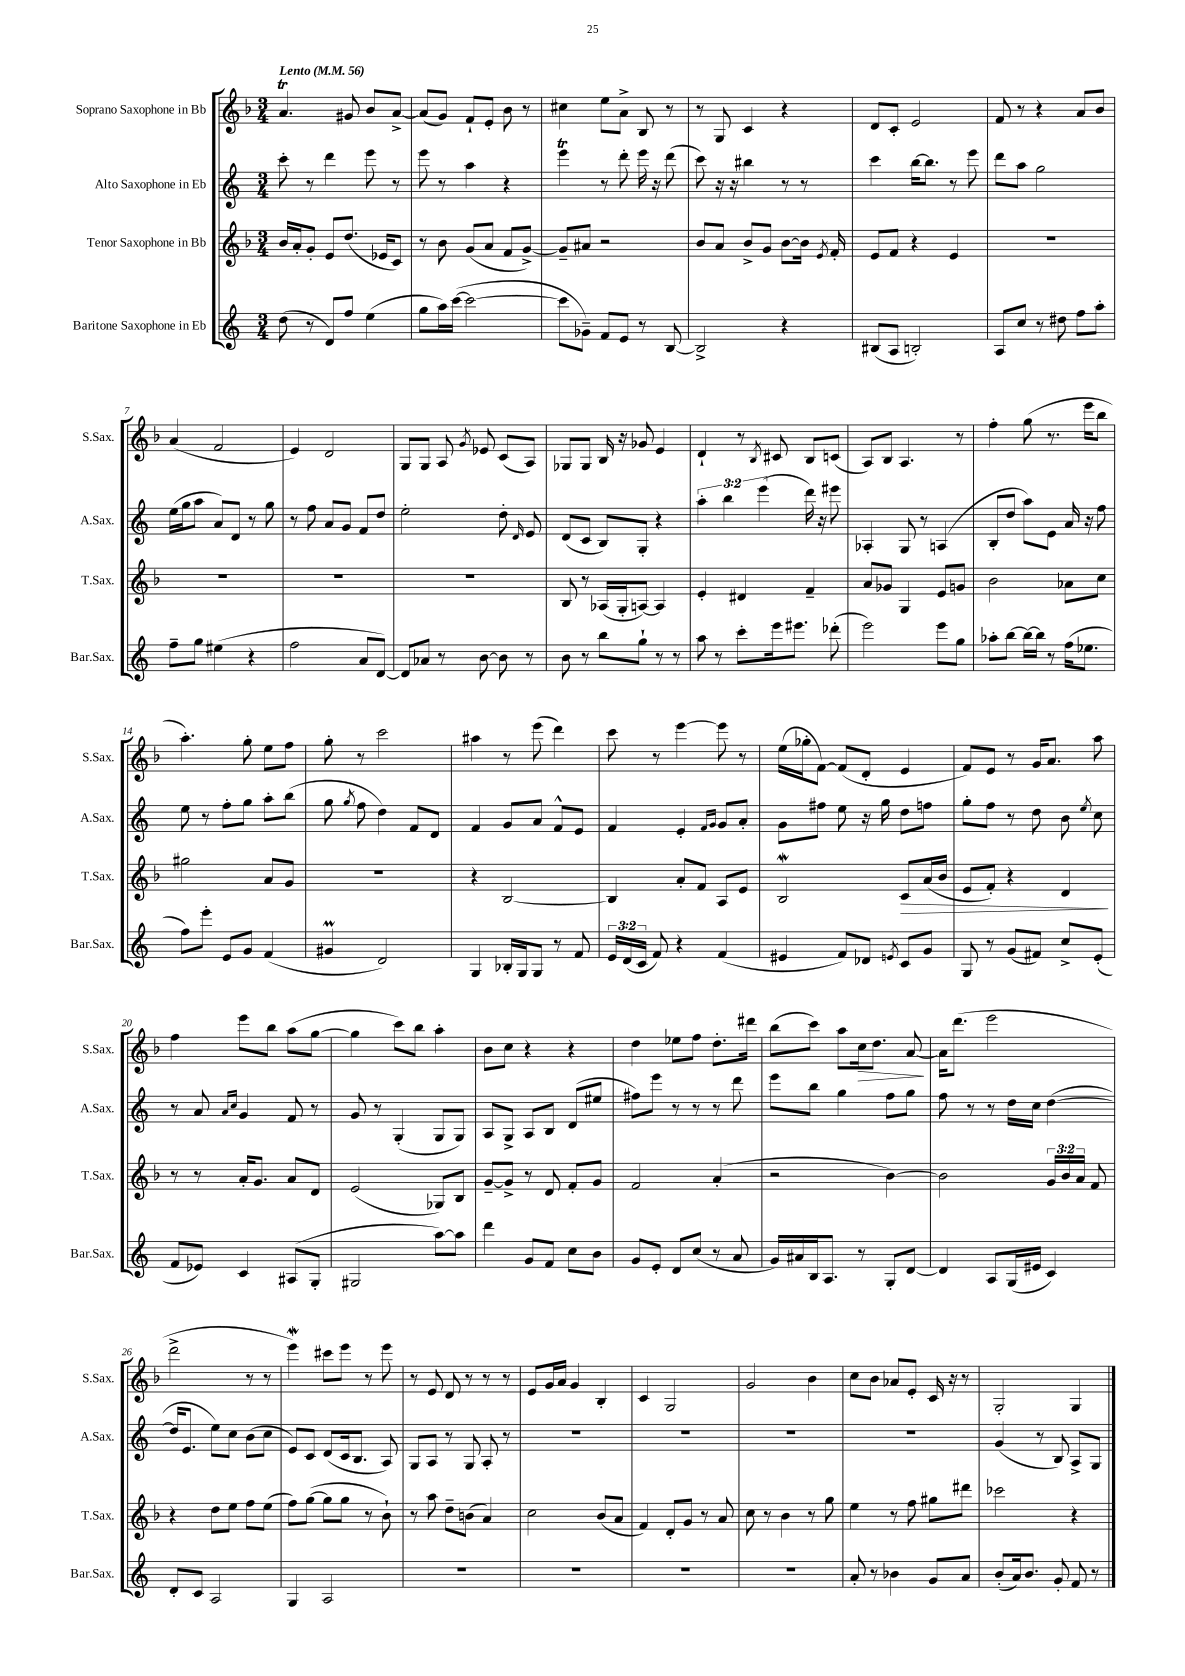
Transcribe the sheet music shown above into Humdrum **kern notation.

**kern	**kern	**kern	**kern
*staff4	*staff3	*staff2	*staff1
*clefG2	*clefG2	*clefG2	*clefG2
*k[]	*k[b-]	*k[]	*k[b-]
*M3/4	*M3/4	*M3/4	*M3/4
*MM56	*MM56	*MM56	*MM56
(8dd	16b-	8ccc'	4.a
.	16a'	.	.
8r	8g'	8r	.
8d)	8e	4ddd	.
8ff	(8.dd	.	8g#
(4ee	.	8eee	8b-
.	16e-	.	.
.	8c)	8r	[8a^
=	=	=	=
8gg	8r	8eee	(8a]
16aa)	8b-	8r	8g)
([16ccc	.	.	.
2ccc_	(8g	4aa	8f`
.	8a	.	8e'
.	8f	4r	8b-
.	[8g^)	.	8r
=	=	=	=
8ccc]	8g~]	4eee	4cc#
8g-~)	8a#	.	.
8f	2r	8r	8ee
8e	.	8ddd'	8a^
8r	.	16eee	8B-
.	.	16r	.
[8B	.	(8ddd	8r
=	=	=	=
2B^]	8b-	8ccc)	8r
.	8a	16r	8G
.	.	16r	.
.	8b-^	4bb#	4c
.	8g	.	.
4r	[8b-	8r	4r
.	16b-]	8r	.
.	8qe	.	.
.	16f'	.	.
=	=	=	=
(8B#	8e	4ccc	8d
8A	8f	.	8c'
2B')	4r	[16bb	2e
.	.	8.bb]	.
.	4e	8r	.
.	.	8eee	.
=	=	=	=
8A	2.r	8ddd	8f
8cc	.	8aa	8r
8r	.	2gg	4r
8dd#	.	.	.
8ff	.	.	8a
8aa'	.	.	8b-
=	=	=	=
8ff~	2.r	(16ee	(4a
.	.	16gg	.
8gg	.	8aa	.
(4ee#	.	8a)	2f
.	.	8d	.
4r	.	8r	.
.	.	8gg	.
=	=	=	=
2ff	2.r	8r	4e)
.	.	8ff	.
.	.	8a	2d
.	.	8g	.
8a	.	8f	.
[8d)	.	8dd	.
=	=	=	=
8d]	2.r	2ee'	8G
8a-	.	.	8G
8r	.	.	8A
.	.	.	8qg
[8b	.	.	8e-
8b]	.	8dd'	(8c
.	.	16qqd	.
8r	.	8e	8A)
=	=	=	=
8b	8B-	(8d	8G-
8r	8r	8c	8G-
8bb	(16A-	8B)	16B-
.	16G'	.	16r
8gg`	[8A)	8G'	8g-
8r	4A]	4r	4e
8r	.	.	.
=	=	=	=
8aa	4e'	6aa'	4d`
8r	.	.	.
.	.	6bb	.
8ccc'	4d#	.	8r
.	.	(6eee	.
.	.	.	8qB-
16eee	.	.	8c#
8.eee#	.	.	.
.	4f~	16ddd)	8B-
.	.	16r	.
(8ddd-'	.	8eee#	(8c
=	=	=	=
2eee)	8a	4A-'	8A)
.	8g-	.	8B-
.	4G	8G	4.A
.	.	8r	.
8eee	8e	(4A	.
8gg	8g	.	8r
=	=	=	=
8aa-'	2b-	8B'	4ff'
[8bb	.	8dd	.
16bb_	.	8aa)	(8gg
16bb]	.	.	.
8r	.	8e	8.r
(16ff	8a-	16a	.
8.ee-	.	16r	16eee
.	8cc	8ff	8bb-
=	=	=	=
8ff)	2gg#	8ee	4.aa')
8eee'	.	8r	.
8e	.	8ff'	.
8g	.	8gg	8gg'
(4f	8a	8aa'	8ee
.	8g	(8bb	8ff
=	=	=	=
4g#	2.r	8gg	8gg'
.	.	8qgg	.
.	.	8ff	8r
2d)	.	4dd)	2ccc
.	.	8f	.
.	.	8d	.
=	=	=	=
4G	4r	4f	4aa#
16B-'	[2B-	8g	8r
16G	.	.	.
8G	.	8a	(8eee
8r	.	8f^^	4ddd)
8f	.	8e	.
=	=	=	=
24e	4B-]	4f	8ccc
(24d	.	.	.
24c	.	.	.
8f)	.	.	8r
4r	8a'	4e'	[4eee
.	8f	.	.
.	.	16qqf	.
.	.	16qqg	.
(4f	8A	8g	8eee]
.	8e	8a'	8r
=	=	=	=
4e#	2B-	8g	(16ee
.	.	.	16gg-'
.	.	8ff#	[8f)
8f)	.	8ee	(8f]
8d-	.	16r	8d'
.	.	16gg	.
8qe	.	.	.
8c	8c	8dd	4e
8g	(16a	8ff	.
.	16b-	.	.
=	=	=	=
8G	8e	8gg'	8f)
8r	8f')	8ff	8e
(8g	4r	8r	8r
8f#)	.	8dd	16g
.	.	.	8.a
8cc^	4d	8b	.
.	.	8qee	.
(8e'	.	8cc	8aa
=	=	=	=
8f	8r	8r	4ff
8e-)	8r	8a	.
.	.	16qqa	.
.	.	16qqcc	.
4c	16a'	4g	8eee
.	8.g	.	.
.	.	.	8bb-
(8A#	8a	8f	(8aa
8G'	8d	8r	[8gg
=	=	=	=
2G#	(2e	8g	4gg]
.	.	8r	.
.	.	(4G'	8ccc)
.	.	.	8bb-
[8aa)	8G-)	8G	4aa'
8aa]	8B-	8G)	.
=	=	=	=
4ddd	[8g~	8A	8b-
.	8g^]	8G^	8cc
8g	8r	8A	4r
8f	8d	8B	.
8cc	8f'	(8d	4r
8b	8g	8ee#	.
=	=	=	=
8g	2f	8ff#)	4dd
8e'	.	8eee	.
8d	.	8r	8ee-
(8cc	.	8r	8ff
8r	(4a'	8r	8.dd'
8a	.	8ddd	.
.	.	.	16ddd#
=	=	=	=
16g)	2r	8eee	(8bb-
16a#	.	.	.
16B	.	8bb	8ccc)
8.A	.	.	.
.	.	4gg	8aa
8r	.	.	16cc
.	.	.	8.dd
8G'	[4b-)	8ff	.
[8d	.	8gg	[8a
=	=	=	=
4d]	2b-]	8ff	16a]
.	.	.	(8.ddd
.	.	8r	.
8A	.	8r	2eee
(16G	.	16dd	.
16e#	.	16cc	.
4c)	24g	([4dd	.
.	24b-	.	.
.	24a	.	.
.	8f	.	.
=	=	=	=
8d'	4r	16dd]	2ddd^
.	.	8.e	.
8c	.	.	.
2A	8dd	8ee)	.
.	8ee	8cc	.
.	8ff	(8b	8r
.	(8ee	8cc	8r
=	=	=	=
4G	8ff)	8e)	4eee)
.	([8gg	8c	.
2A	8gg]	(8d	8ccc#
.	8gg	16c	8eee
.	.	8.B	.
.	8r	.	8r
.	8b-`)	8A)	8eee
=	=	=	=
2.r	8r	8G	8r
.	8aa	8A	8e
.	8dd~	8r	8d
.	(8b	8G	8r
.	4a)	8A'	8r
.	.	8r	8r
=	=	=	=
2.r	2cc	2.r	8e
.	.	.	16g
.	.	.	16a
.	.	.	4g
.	(8b-	.	4B-'
.	8a	.	.
=	=	=	=
2.r	4f)	2.r	4c
.	8d'	.	2G
.	8g	.	.
.	8r	.	.
.	8a	.	.
=	=	=	=
2.r	8cc	2.r	2g
.	8r	.	.
.	4b-	.	.
.	8r	.	4b-
.	8gg	.	.
=	=	=	=
8a'	4ee	2.r	8cc
8r	.	.	8b-
4b-	8r	.	8a-
.	8ff	.	8e'
8g	8gg#	.	16c
.	.	.	16r
8a	8ddd#	.	8r
=	=	=	=
(8b'	2ccc-	(4g	2G'
16a)	.	.	.
8.b	.	.	.
.	.	8r	.
8g'	.	8B)	.
8f	4r	8A^	4G
8r	.	8G	.
==	==	==	==
*-	*-	*-	*-
